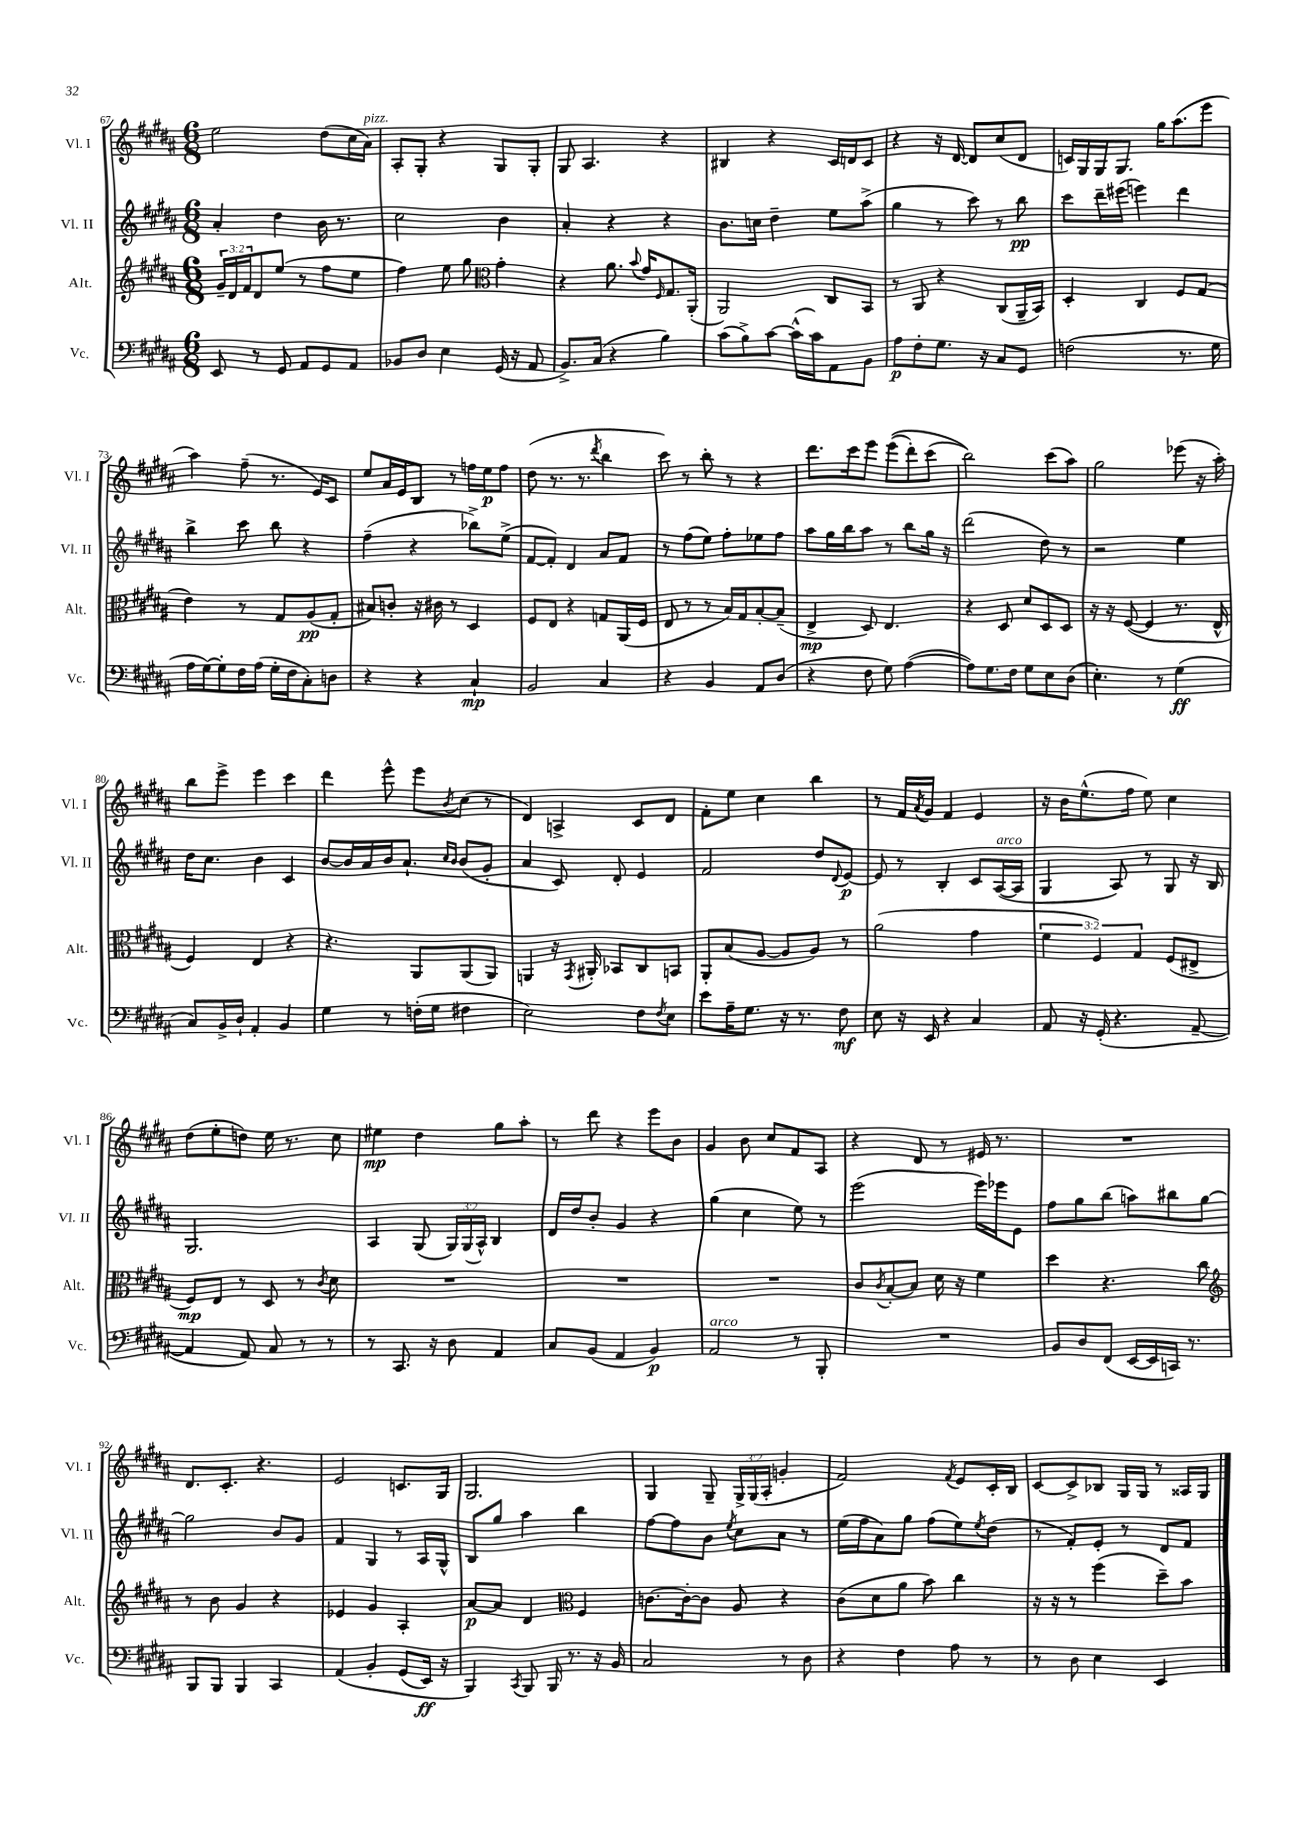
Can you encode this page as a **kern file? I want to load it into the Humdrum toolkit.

**kern	**kern	**kern	**kern
*staff4	*staff3	*staff2	*staff1
*clefF4	*clefG2	*clefG2	*clefG2
*k[f#c#g#d#a#]	*k[f#c#g#d#a#]	*k[f#c#g#d#a#]	*k[f#c#g#d#a#]
*M6/8	*M6/8	*M6/8	*M6/8
8EE	24g#~	4a#'	2ee
.	24d#	.	.
.	24f#	.	.
8r	8d#	.	.
8GG#	(8ee	4dd#	.
8AA#	8r	.	.
8GG#	8ff#	16b	(8dd#
.	.	8.r	.
8AA#	8ee	.	16cc#
.	.	.	16a#)
=	=	=	=
8BB-	4ff#)	2cc#	8A#'
8D#	.	.	8G#'
4E	8ee	.	4r
.	8gg#	.	.
*	*clefC3	*	*
(16GG#	4g#'	4b	8G#
16r	.	.	.
8AA#	.	.	8G#'
=	=	=	=
8.BB^)	4r	4a#'	8G#
.	.	.	4.A#
(16C#	.	.	.
4r	8.a#	4r	.
.	8qqb	.	.
.	16g#	.	.
.	16qqF#	.	.
4B)	8.G#	4r	4r
.	(16AA#'	.	.
=	=	=	=
(8c#	2AA#)	8.b	4B#
8B^)	.	.	.
.	.	16cc	.
[8c#	.	4dd#~	4r
(16c#^^]	.	.	.
16c#)	.	.	.
8AA#	8C#	8ee	16c#
.	.	.	16d
8BB	8BB	(8aa#^	8c#
=	=	=	=
8A#	8r	4gg#	4r
8F#'	8AA#	.	.
8.G#	4r	8r	16r
.	.	.	[16d#
.	.	8ccc#)	8d#]
16r	.	.	.
8C#	(8C#	8r	(8cc#
8GG#	16AA#~	8bb	8d#
.	16BB)	.	.
=	=	=	=
(2F	4D#'	8ccc#	16c)
.	.	.	16G#
.	.	16ddd#~	16G#
.	.	(16eee#	8.G#
.	4C#	4eee)	.
.	.	.	16gg#
.	.	.	(8.aa#
8.r	8F#	4ddd#	.
.	(8G#	.	8eee
16G#	.	.	.
=	=	=	=
16A#	4e)	4bb^	4aa#)
[16G#)	.	.	.
8G#']	.	.	.
16F#	8r	8ccc#	(8ff#~
(16A#	.	.	.
16G#'	8G#	8bb	8.r
16F#	.	.	.
8C#')	(8A#	4r	.
.	.	.	16e)
8D	8G#'	.	8c#
=	=	=	=
4r	8B#)	(4ff#~	8ee
.	8c'	.	16a#
.	.	.	16e
4r	16r	4r	8B
.	16c#	.	.
.	8r	.	8r
4C#`	4D#	8bb-^)	16ff
.	.	.	16ee
.	.	(8ee^	8ff
=	=	=	=
2BB	8F#	[8f#	(8dd#
.	8E	8f#'])	8.r
.	4r	4d#	.
.	.	.	8.r
.	.	.	8qddd#
4C#	8G	8a#	4bb
.	(16AA#	8f#	.
.	16F#	.	.
=	=	=	=
4r	8E	8r	8ccc#)
.	8r	(8ff#	8r
4BB	8r	8ee)	8bb'
.	16B)	8ff#'	8r
.	16G#	.	.
8AA#	[8B'	8ee-	4r
(8D#	(8B~]	8ff#	.
=	=	=	=
4r	4E^	8aa#	8.ddd#
.	.	16gg#	.
.	.	16bb	16ccc#
8F#	8D#)	8aa#	8eee
8G#)	4.E	8r	&((8eee
([4A#	.	8bb	8ddd#')
.	.	16gg#	(8ccc#
.	.	16r	.
=	=	=	=
8A#])	4r	(2ddd#	2bb)&)
8.G#	.	.	.
.	8D#	.	.
16F#	.	.	.
8G#	8d#	.	.
8E	8D#	8dd#)	(8ccc#
(8D#	8D#	8r	8aa#)
=	=	=	=
4.E')	16r	2r	2gg#
.	16r	.	.
.	([8F#	.	.
.	4F#]	.	.
8r	.	.	.
(4G#	8.r	4ee	(8eee-
.	.	.	16r
.	16E^^	.	16aa#')
=	=	=	=
8C#)	4F#)	16dd#	8bb
.	.	8.cc#	.
16BB^	.	.	8eee^
16D#`	.	.	.
4AA#'	4E	4b	4eee
4BB	4r	4c#	4ccc#
=	=	=	=
4G#	4.r	[8b	4ddd#
.	.	16b]	.
.	.	16a#	.
8r	.	16b	8eee^^
.	.	8.a#`	.
(16F'	8AA#	.	8eee
16G#	.	.	.
.	.	16qqcc#	.
.	.	16qqb	8qb
4F#	(8AA#	(8b	(8cc#
.	8AA#)	8g#'	8r
=	=	=	=
2E)	4AA	4a#	4d#)
.	16r	8c#)	4A^
.	8qGG#	.	.
.	16AA#'	.	.
.	8BB-	8d#'	.
8F#	8C#	4e	8c#
8qF#	.	.	.
8E	8BB	.	8d#
=	=	=	=
8e	8AA#'	2f#	8f#'
16A#~	(8B	.	8ee
8.G#	.	.	.
.	[8A#	.	4cc#
16r	8A#]	.	.
8.r	.	.	.
.	8A#)	8dd#	4bb
.	.	8qqd#	.
8F#	8r	[8e	.
=	=	=	=
8E	(2a#	8e]	8r
16r	.	8r	16f#
.	.	.	8qa#
16EE	.	.	16g#
4r	.	4B'	4f#
4C#	4g#	8c#	4e
.	.	([16A#	.
.	.	16A#]	.
=	=	=	=
8AA#	6f#	4G#	16r
.	.	.	16b
16r	.	.	(8.ee^^
.	6F#)	.	.
(16GG#'	.	.	.
4.r	.	8A#)	.
.	.	.	16ff#
.	6G#	.	.
.	.	8r	8ee)
.	(8F#	8G#	4cc#
[8AA#~	8E#^	16r	.
.	.	16B	.
=	=	=	=
4AA#]	8F#)	2.G#	(8dd#
.	8E	.	8ee'
8AA#)	8r	.	8dd)
8C#	8D#	.	16ee
.	.	.	8.r
8r	8r	.	.
.	8qc#	.	.
8r	8d#	.	8cc#
=	=	=	=
8r	2.r	4A#	4ee#
8.CC#	.	.	.
.	.	(8G#	4dd#
16r	.	.	.
8D#	.	24G#)	.
.	.	(24G#	.
.	.	24A#^^)	.
4AA#	.	4B	8gg#
.	.	.	8aa#'
=	=	=	=
8C#	2.r	16d#	8r
.	.	16dd#	.
(8BB	.	8b'	8ddd#
4AA#	.	4g#	4r
4BB)	.	4r	8eee
.	.	.	8b
=	=	=	=
2AA#	2.r	(4gg#	4g#
.	.	4cc#	8b
.	.	.	8cc#
8r	.	8ee)	8f#
8BBB'	.	8r	8A#
=	=	=	=
2.r	8c#	(2eee	4r
.	8qc#	.	.
.	[8B'	.	.
.	8B]	.	8d#
.	16d#	.	8r
.	16r	.	.
.	4f#	16eee)	16e#
.	.	16eee-	8.r
.	.	8e	.
=	=	=	=
8BB	4dd#	8ff#	2.r
8D#	.	8gg#	.
(8FF#	4.r	(8bb	.
[16EE	.	8aa)	.
16EE]	.	.	.
16CC)	.	8bb#	.
8.r	.	.	.
.	8cc#	[8gg#	.
=	=	=	=
*	*clefG2	*	*
8BBB	8r	2gg#]	8.d#
8BBB	8b	.	.
.	.	.	8.c#'
4BBB	4g#	.	.
.	.	.	4.r
4CC#	4r	8b	.
.	.	8g#	.
=	=	=	=
&(4AA#	4e-	4f#	2e
4BB'	4g#	4G#	.
(8GG#	4A#'	8r	8.c
16EE)	.	16A#	.
16r	.	16G#^^	16G#
=	=	=	=
4BBB&)	[8a#	8B	2.G#
.	8a#]	8gg#	.
8qCC#	.	.	.
8BBB	4d#	4aa#	.
16BBB	.	.	.
8.r	.	.	.
*	*clefC3	*	*
.	4F#	4bb	.
16r	.	.	.
16BB	.	.	.
=	=	=	=
2C#	[8.c	[8ff#	4G#
.	.	8ff#]	.
.	16c'_	.	.
.	8c]	8b	8G#~
.	.	8qee	.
.	8A#	8cc#	24G#^
.	.	.	(24G#
.	.	.	24A#'
8r	4r	8a#	4g'
8D#	.	8r	.
=	=	=	=
4r	(8c#	(16ee	2f#)
.	.	16ff#	.
.	8d#	8a#)	.
4F#	8a#	8gg#	.
.	8b)	(8ff#	.
.	.	.	8qf#
8A#	4cc#	8ee)	8e
.	.	8qee	.
8r	.	(8dd#	16c#'
.	.	.	16B
=	=	=	=
8r	16r	8r	[8c#
.	16r	.	.
8D#	8r	8f#')	8c#^]
4E	(4ff#	8e'	8B-
.	.	8r	16G#
.	.	.	16G#
4EE	8dd#~)	8d#	8r
.	8b	8f#	16A##
.	.	.	16G#
==	==	==	==
*-	*-	*-	*-
